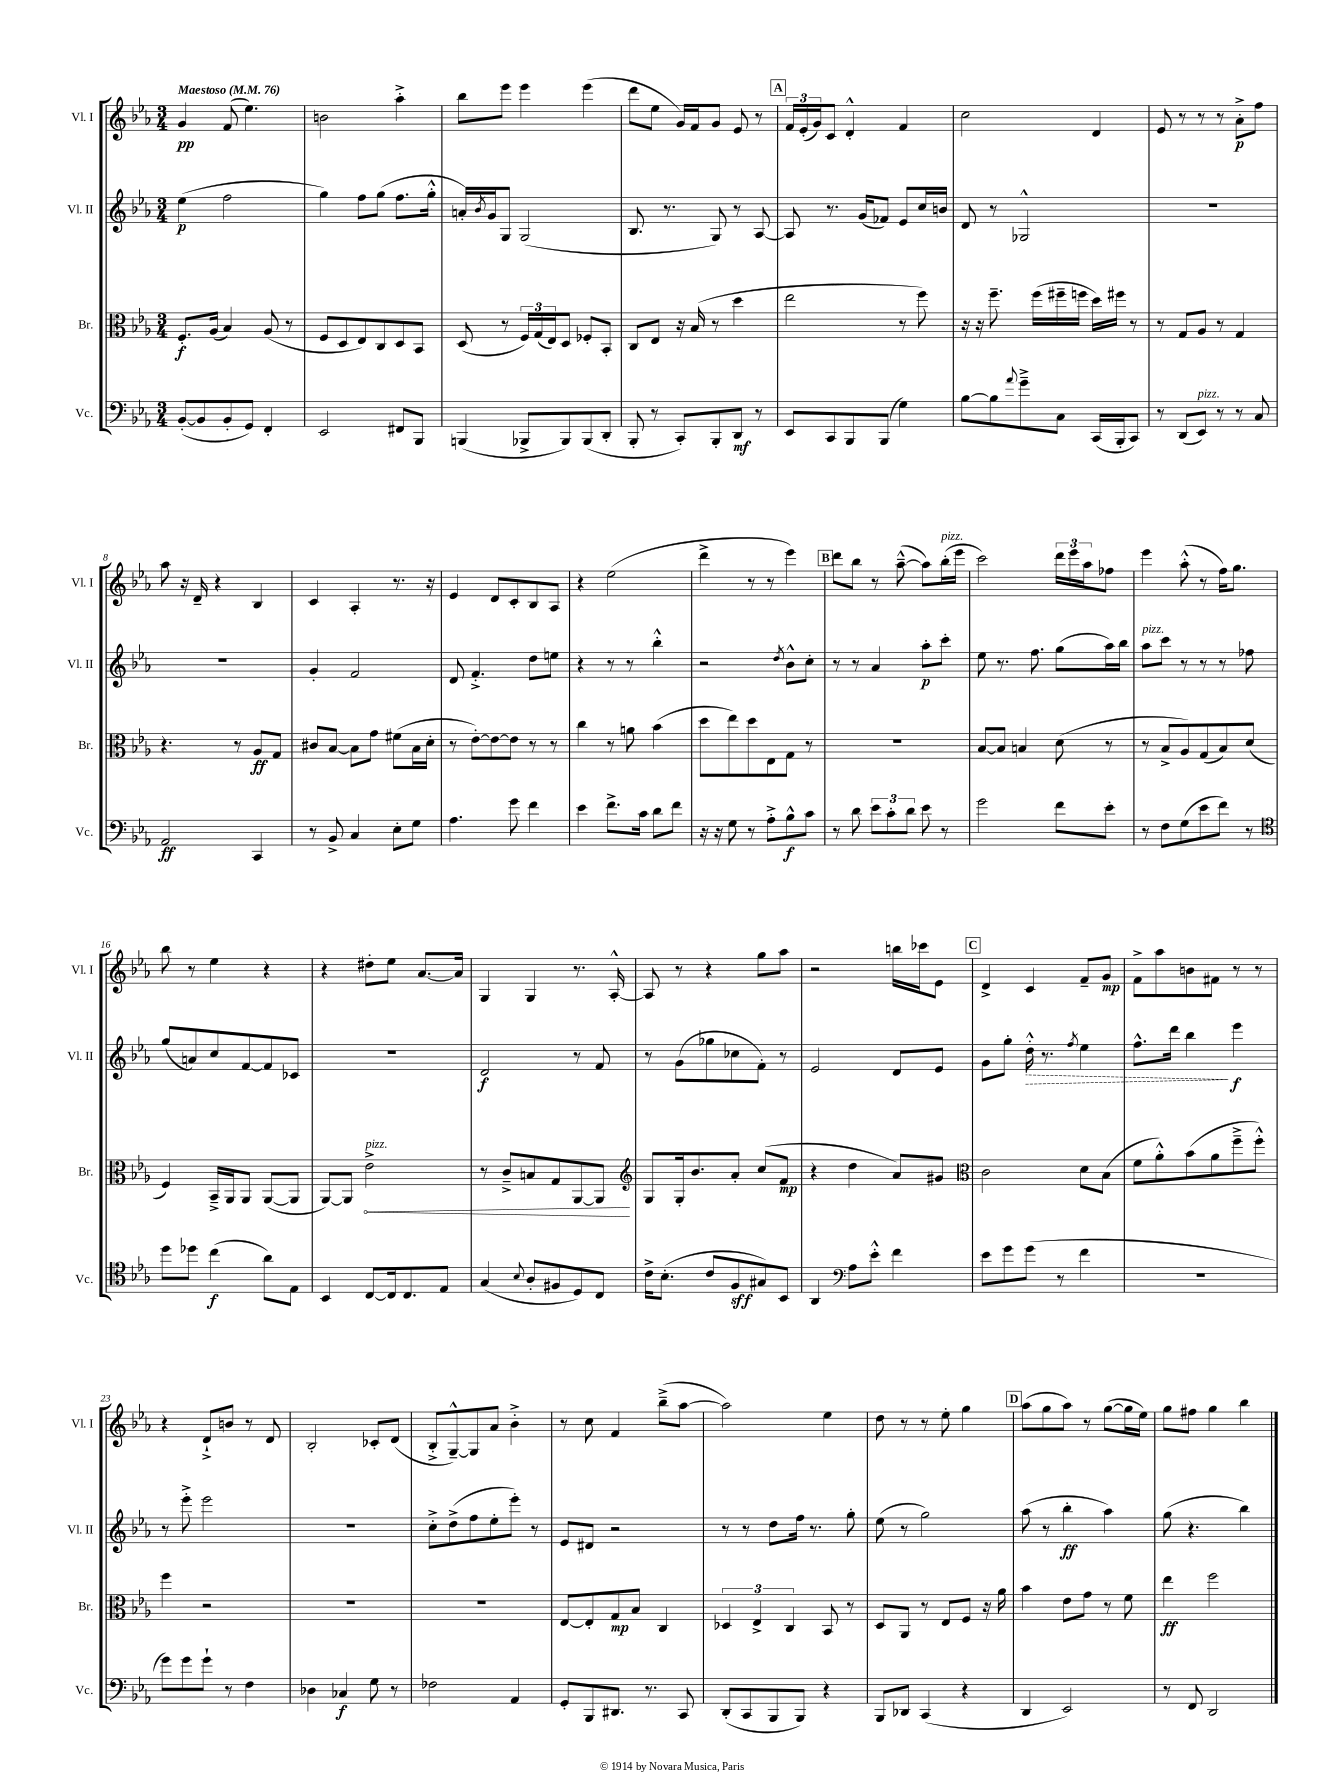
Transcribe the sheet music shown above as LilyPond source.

<<
\new StaffGroup <<
\new Staff = "s0" \with { instrumentName = "Vl. I" shortInstrumentName = "Vl. I" } {
    \clef treble \key ees \major \numericTimeSignature \time 3/4 \tempo "Maestoso" 4 = 76
    g'4\pp f'8( ees''4.) |
    b'2 aes''4-.-> |
    bes''8 ees'''8 ees'''4 ees'''4( |
    d'''8 ees''8 g'16) f'16 g'8 ees'8 r8 |
    \mark \markup { \box "A" } \tuplet 3/2 { f'16 ees'16-.( g'16) } c'8 d'4-.-^ f'4 |
    c''2 d'4 |
    ees'8 r8 r8 r8 aes'8-.->\p f''8 |
    aes''8 r16 d'16-- r4 bes4 |
    c'4 aes4-. r8. r16 |
    ees'4 d'8 c'8-. bes8 aes8 |
    r4 ees''2( |
    d'''4-> r8 r8 ees'''4) |
    \mark \markup { \box "B" } d'''8 bes''8 r8 aes''8~---^( aes''8) bes''16-.^\markup { \italic "pizz." }( ees'''16 |
    c'''2) \tuplet 3/2 { d'''16 ees'''16 aes''16 } fes''8 |
    ees'''4 aes''8-.-^( r8 f''16) g''8. |
    bes''8 r8 ees''4 r4 |
    r4 dis''8-. ees''8 aes'8.~ aes'16 |
    g4 g4 r8. aes16~-.-^ |
    aes8 r8 r4 g''8 aes''8 |
    r2 b''16 ces'''16 ees'8 |
    \mark \markup { \box "C" } d'4-> c'4 f'8-- g'8\mp |
    f'8-> aes''8 b'8 fis'8 r8 r8 |
    r4 d'8-!-> b'8 r8 d'8 |
    bes2-. ces'8-. d'8( |
    bes8-.-> g8~---^) g8 aes'8 bes'4-.-> |
    r8 c''8 f'4 bes''8--->( aes''8~ |
    aes''2) ees''4 |
    d''8 r8 r8 ees''8-. g''4 |
    \mark \markup { \box "D" } aes''8( g''8 aes''8) r8 g''8~( g''16 ees''16) |
    g''8 fis''8 g''4 bes''4 \bar "|." |
}
\new Staff = "s1" \with { instrumentName = "Vl. II" shortInstrumentName = "Vl. II" } {
    \clef treble \key ees \major \numericTimeSignature \time 3/4
    ees''4\p( f''2 |
    g''4) f''8 g''8( f''8. g''16-.-^ |
    a'16-.) \acciaccatura { bes'8 } g'16 g8 g2( |
    bes8. r8. g8) r8 aes8~ |
    \mark \markup { \box "A" } aes8 r8. g'16( fes'8) ees'8 c''16 b'16 |
    d'8 r8 ges2-^ |
    R2. |
    R2. |
    g'4-. f'2 |
    d'8 f'4.-.-> d''8 e''8 |
    r4 r8 r8 bes''4-.-^ |
    r2 \acciaccatura { d''8 } bes'8-^ c''8-. |
    \mark \markup { \box "B" } r8 r8 aes'4 aes''8-.\p c'''8-. |
    ees''8 r8. f''8. g''8( aes''16) bes''16 |
    aes''8^\markup { \italic "pizz." } c'''8 r8 r8 r8 fes''8 |
    g''8( a'8) c''8 f'8~ f'8 ces'8 |
    R2. |
    d'2\f r8 f'8 |
    r8 g'8( ges''8 ces''8 f'8-.) r8 |
    ees'2 d'8 ees'8 |
    \mark \markup { \box "C" } g'8 g''8-. \once \override Hairpin.style = #'dashed-line d''16-.-^\> r8. \acciaccatura { f''8 } ees''4 |
    f''8.-^ d'''16 bes''4\! ees'''4\f |
    r8 ees'''8-.-> ees'''2 |
    R2. |
    c''8-.-> d''8->( f''8 ees''8-. ees'''8-.) r8 |
    ees'8 dis'8 r2 |
    r8 r8 d''8 f''16 r8. g''8-. |
    ees''8( r8 g''2) |
    \mark \markup { \box "D" } aes''8( r8 bes''4-.\ff aes''4) |
    g''8( r4. bes''4) \bar "|." |
}
\new Staff = "s2" \with { instrumentName = "Br." shortInstrumentName = "Br." } {
    \clef alto \key ees \major \numericTimeSignature \time 3/4
    f8.-.\f aes16( bes4) aes8( r8 |
    f8 d8 ees8) c8 d8 bes,8 |
    d8( r8 \tuplet 3/2 { f16) g16( ees16) } d8 fes8-. bes,8-. |
    c8 ees8 r16 bes16( r8 d''4 |
    \mark \markup { \box "A" } ees''2 r8 f''8) |
    r16 r16 f''8.-- f''16( fis''16-- f''16 d''16) fis''16 r8 |
    r8 g8 aes8 r8 g4 |
    r4. r8 aes8\ff g8 |
    cis'8 bes8~ bes8 g'8 fis'8( bes16 d'16-. |
    r8 ees'8~-.) ees'8~ ees'8 r8 r8 |
    c''4 r8 a'8 bes'4( |
    d''8 ees''8) d''8 ees8 g8 r8 |
    \mark \markup { \box "B" } R2. |
    bes8~ bes8 b4 d'8( r8 |
    r8 bes8-> aes8) g8( bes8) d'8( |
    f4) bes,16---> aes,16 aes,8 aes,8~( aes,8 |
    aes,8~) aes,8 \once \override Hairpin.circled-tip = ##t ees'2->\<^\markup { \italic "pizz." } |
    r8 c'8---> b8 g8 aes,8~ aes,8\! |
    \clef treble g8 g16-. bes'8. aes'8-. c''8( f'8\mp |
    r4 d''4 aes'8) gis'8 |
    \mark \markup { \box "C" } \clef alto c'2 d'8 bes8( |
    f'8 aes'8-.-^) bes'8( aes'8 f''8---> f''8-.-^) |
    f''4 r2 |
    R2. |
    R2. |
    ees8~ ees8-. g8\mp bes8 c4 |
    \tuplet 3/2 { des4 ees4-> c4 } bes,8 r8 |
    d8 aes,8 r8 ees8 f8 r16 aes'16 |
    \mark \markup { \box "D" } bes'4 ees'8 g'8 r8 f'8 |
    ees''4\ff f''2 \bar "|." |
}
\new Staff = "s3" \with { instrumentName = "Vc." shortInstrumentName = "Vc." } {
    \clef bass \key ees \major \numericTimeSignature \time 3/4
    bes,8~-.( bes,8 bes,8-. g,8) f,4-. |
    ees,2 fis,8 bes,,8 |
    b,,4( bes,,8-> bes,,8) bes,,8( d,8-. |
    bes,,8-. r8 c,8-.) bes,,8-. d,8\mf r8 |
    \mark \markup { \box "A" } ees,8 c,8 bes,,8 bes,,8( g4) |
    bes8~ bes8 \appoggiatura { aes'8 } g'8---> c8 c,16( bes,,16-. c,8) |
    r8 d,8( ees,8^\markup { \italic "pizz." }) r8 r8 c8 |
    aes,2\ff c,4 |
    r8 bes,8-> c4 ees8-. g8 |
    aes4. g'8 f'4 |
    ees'4 f'8.-> c'16 d'8 f'8 |
    r16 r16 g8 r8 aes8-.-> bes8-^\f c'8 |
    \mark \markup { \box "B" } r8 d'8 \tuplet 3/2 { ees'8 c'8-. d'8 } ees'8 r8 |
    g'2 f'8 ees'8-. |
    r8 f8 g8( ees'8 f'8) r8 |
    \clef tenor d''8 des''8 c''4\f( aes'8) ees8 |
    bes,4 c8~ c16 c8. ees8 |
    g4( \appoggiatura { bes8 } aes8-. fis8 d8) c8 |
    c'16-> bes8.-.( c'8 f8\sff gis8) bes,8 |
    aes,4 \clef bass aes8 ees'8-.-^ f'4 |
    \mark \markup { \box "C" } ees'8 g'8 g'8( r8 f'4 |
    R2. |
    g'8) g'8 g'8-! r8 f4 |
    des4 ces4\f g8 r8 |
    fes2 aes,4 |
    g,8-. bes,,8 dis,8. r8. c,8 |
    d,8-.( c,8 bes,,8 bes,,8) r4 |
    bes,,8 des,8 c,4( r4 |
    \mark \markup { \box "D" } d,4 ees,2) |
    r8 f,8 d,2 \bar "|." |
}
>>
>>
